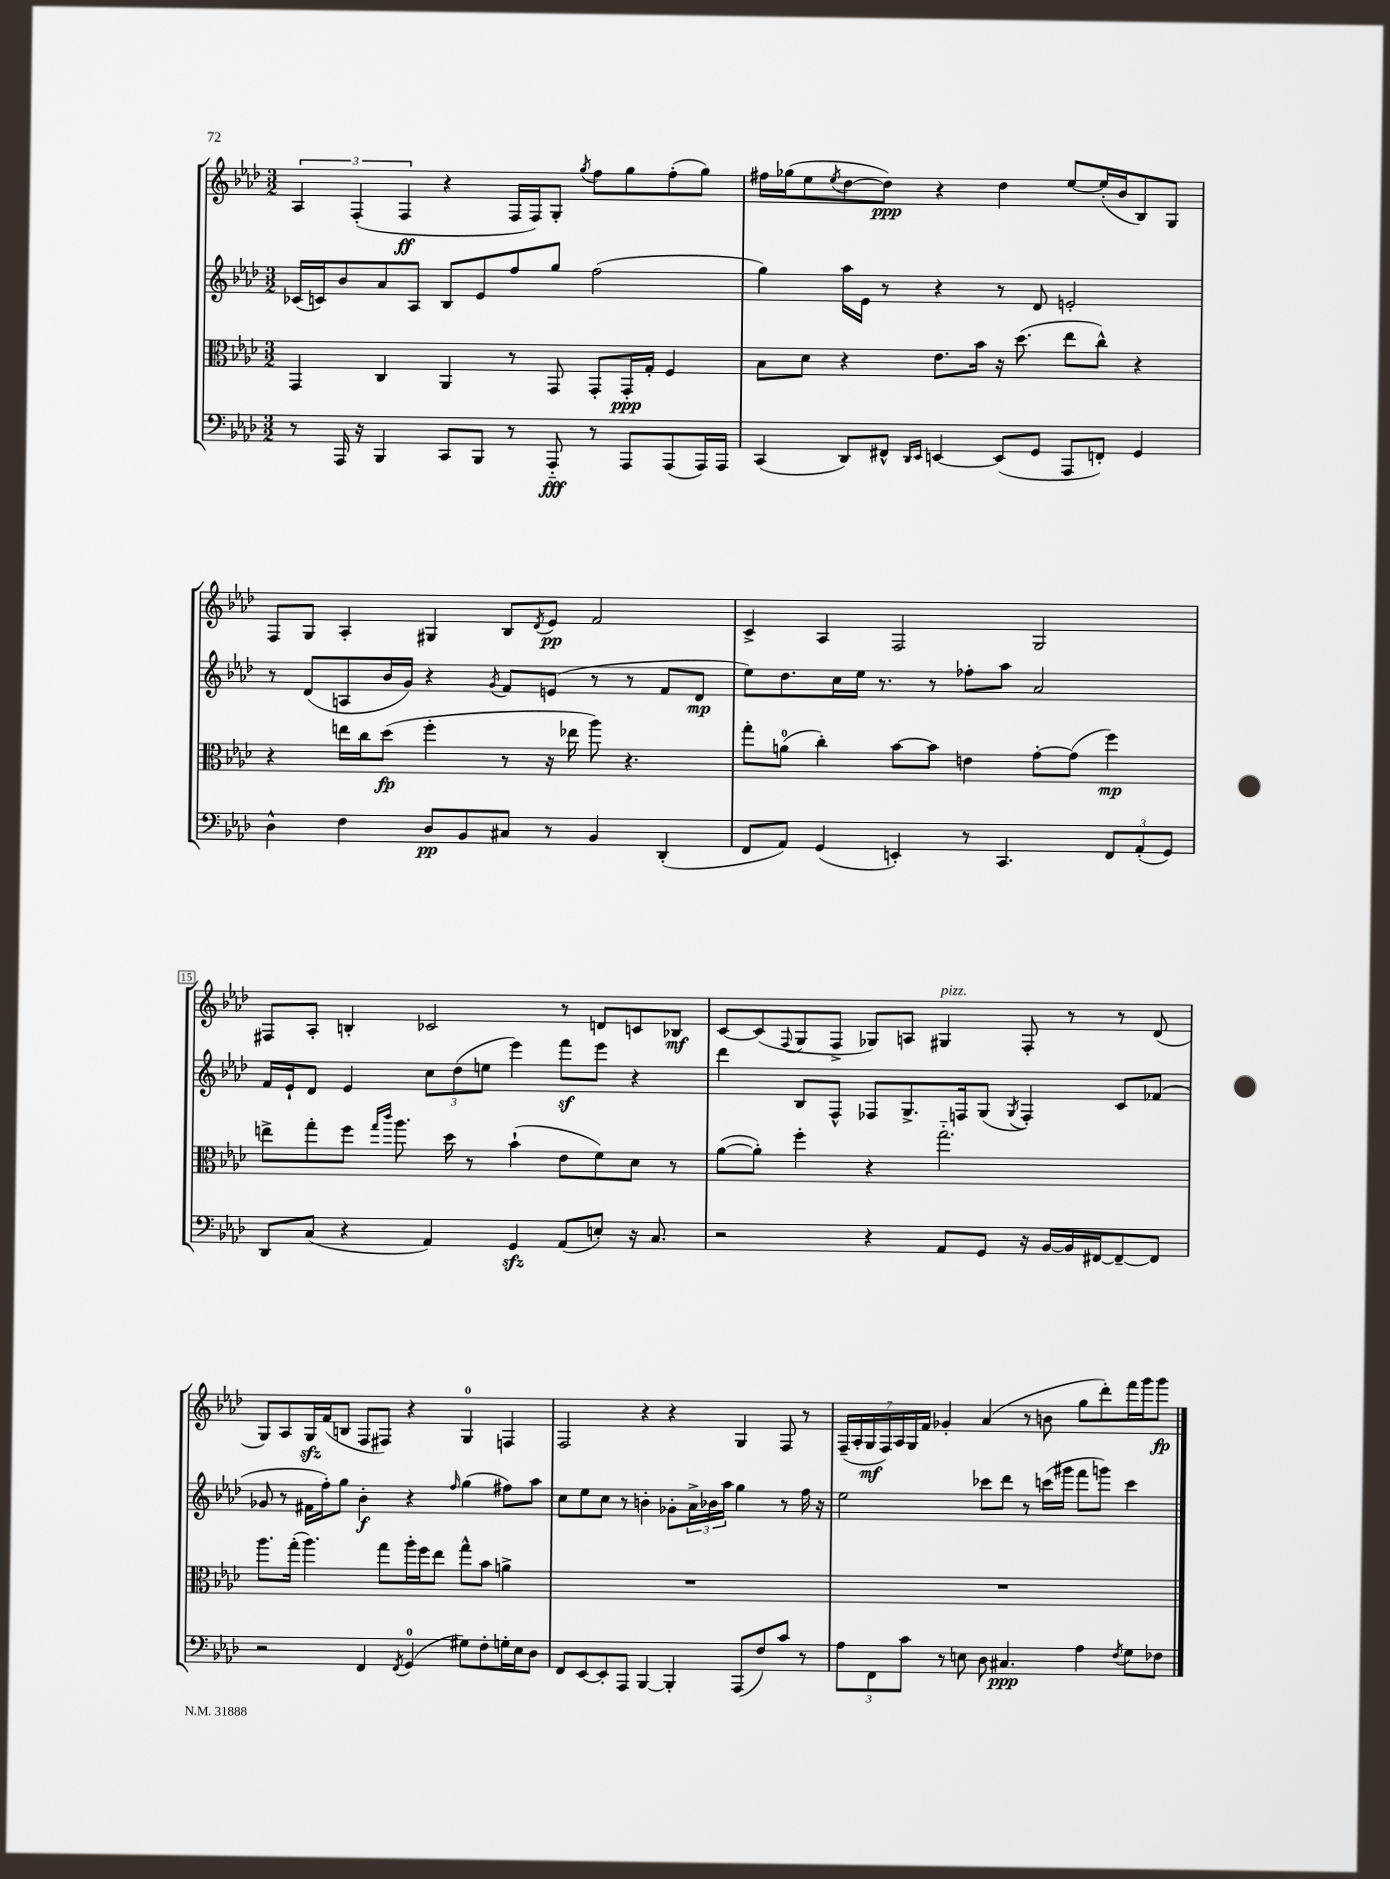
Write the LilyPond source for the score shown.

<<
\new StaffGroup <<
\new Staff = "s0" {
    \clef treble \key aes \major \numericTimeSignature \time 3/2
    \tuplet 3/2 { aes4 f4-.( f4\ff } r4 f16 f16) g8-. \acciaccatura { g''8 } f''8 g''8 f''8-.( g''8) |
    fis''16 ges''16( ees''8 \acciaccatura { ees''8 } des''8~ des''8\ppp) r4 des''4 ees''8~ ees''16-.( bes'16 bes8) g8 |
    f8 g8 aes4-. gis4 bes8 \acciaccatura { des'8 } ees'8\pp f'2 |
    c'4-> aes4 f2 g2 |
    fis8 aes8-. b4-. ces'2 r8 d'8 c'8 bes8\mf |
    c'8~ c'8( \appoggiatura { f8 } g8 f8-> ges8) a8 gis4^\markup { \italic "pizz." } f8-. r8 r8 des'8( |
    g8) aes8 g16\sfz f'16( b8 f8 fis8) r4 g4-0 f4 |
    f2 r4 r4 g4 f8 r8 |
    \tuplet 7/4 { f16--( aes16-. g16\mf f16) aes16 g16 f'16 } ges'4-. aes'4( r8 b'8 g''8 des'''8-.) f'''16 g'''16 g'''8\fp \bar "|." |
}
\new Staff = "s1" {
    \clef treble \key aes \major \numericTimeSignature \time 3/2
    ces'16( c'16) bes'8 aes'8 aes8 bes8 ees'8 f''8 g''8 f''2( |
    g''4) aes''16 ees'16 r8 r4 r8 des'8 e'2-. |
    r8 des'8( a8 bes'16 g'16) r4 \acciaccatura { g'8 } f'8 e'8( r8 r8 f'8 des'8\mp |
    ees''8) des''8. c''16 ees''16 r8. r8 fes''8-. aes''8 aes'2 |
    f'16 ees'16-! des'8 ees'4 \tuplet 3/2 { c''8 des''8( e''8 } ees'''4) f'''8\sf ees'''8 r4 |
    des'''4 bes8 f8-^ fes8 g8.-> f16 g8( \acciaccatura { g8 } f4-.) c'8 fes'8( |
    ges'8 r8 fis'16 f''16-.) g''8 bes'4-.\f r4 \grace { f''16 } g''4( fis''8) aes''8 |
    c''8 ees''8 c''8 r8 b'4-. ges'8-. \tuplet 3/2 { aes'16-> bes'16 aes''16 } g''4 r8 f''16 r16 |
    ees''2 ces'''8 des'''8 r8 c'''16( gis'''16 f'''8 g'''8) c'''4 \bar "|." |
}
\new Staff = "s2" {
    \clef alto \key aes \major \numericTimeSignature \time 3/2
    g,4 c4 aes,4 r8 g,8 g,8-. g,16-.\ppp g16-. f4 |
    bes8 des'8 r4 ees'8. bes'16 r16 des''8.( ees''8 c''8-^) r4 |
    r4 e''16 c''16 des''8\fp( f''4-. r8 r16 ees''16 aes''8) r4. |
    g''8-. a'8-0( c''4-.) bes'8~ bes'8 e'4 g'8~-. g'8( f''4\mp) |
    e''8-> g''8-. f''8 \grace { g''16 c'''16 } aes''8. des''16 r8 bes'4-!( ees'8 f'8) des'8 r8 |
    aes'8~( aes'8-.) f''4-. r4 g''2.-_ |
    aes''8. g''16-.( aes''4.) g''8 aes''16-. f''16 ees''8 g''8-^ bes'8 a'4-> |
    R1. |
    R1. \bar "|." |
}
\new Staff = "s3" {
    \clef bass \key aes \major \numericTimeSignature \time 3/2
    r8 aes,,16 r16 bes,,4 c,8 bes,,8 r8 aes,,8-_\fff r8 aes,,8 aes,,8( aes,,16) aes,,16 |
    c,4( des,8) fis,8-^ \grace { des,16 ees,16 } e,4~ e,8( g,8 aes,,8 f,8-.) g,4 |
    des4-^ f4 des8\pp bes,8 cis8 r8 bes,4 des,4-.( |
    f,8 aes,8) g,4( e,4-.) r8 c,4. \tuplet 3/2 { f,8 aes,8-.( g,8) } |
    des,8 c8( r4 aes,4) g,4\sfz aes,8( e8-.) r16 c8. |
    r2 r4 aes,8 g,8 r16 bes,16~ bes,16 fis,16~ fis,8~-- fis,8 |
    r2 f,4 \acciaccatura { f,8 } g,4-0( gis8) f8-. g16-. ees16 des8 |
    f,8 ees,8~ ees,8-. aes,,8 bes,,4~ bes,,4-. aes,,8( f8) c'8 r8 |
    \tuplet 3/2 { aes8 f,8 c'8 } r8 e8 des8 cis4.\ppp aes4 \acciaccatura { f8 } g8 fes8 \bar "|." |
}
>>
>>
\layout { \context { \Score currentBarNumber = #11 \override BarNumber.break-visibility = ##(#f #t #t) barNumberVisibility = #(every-nth-bar-number-visible 5) \override BarNumber.stencil = #(make-stencil-boxer 0.1 0.3 ly:text-interface::print) } }
